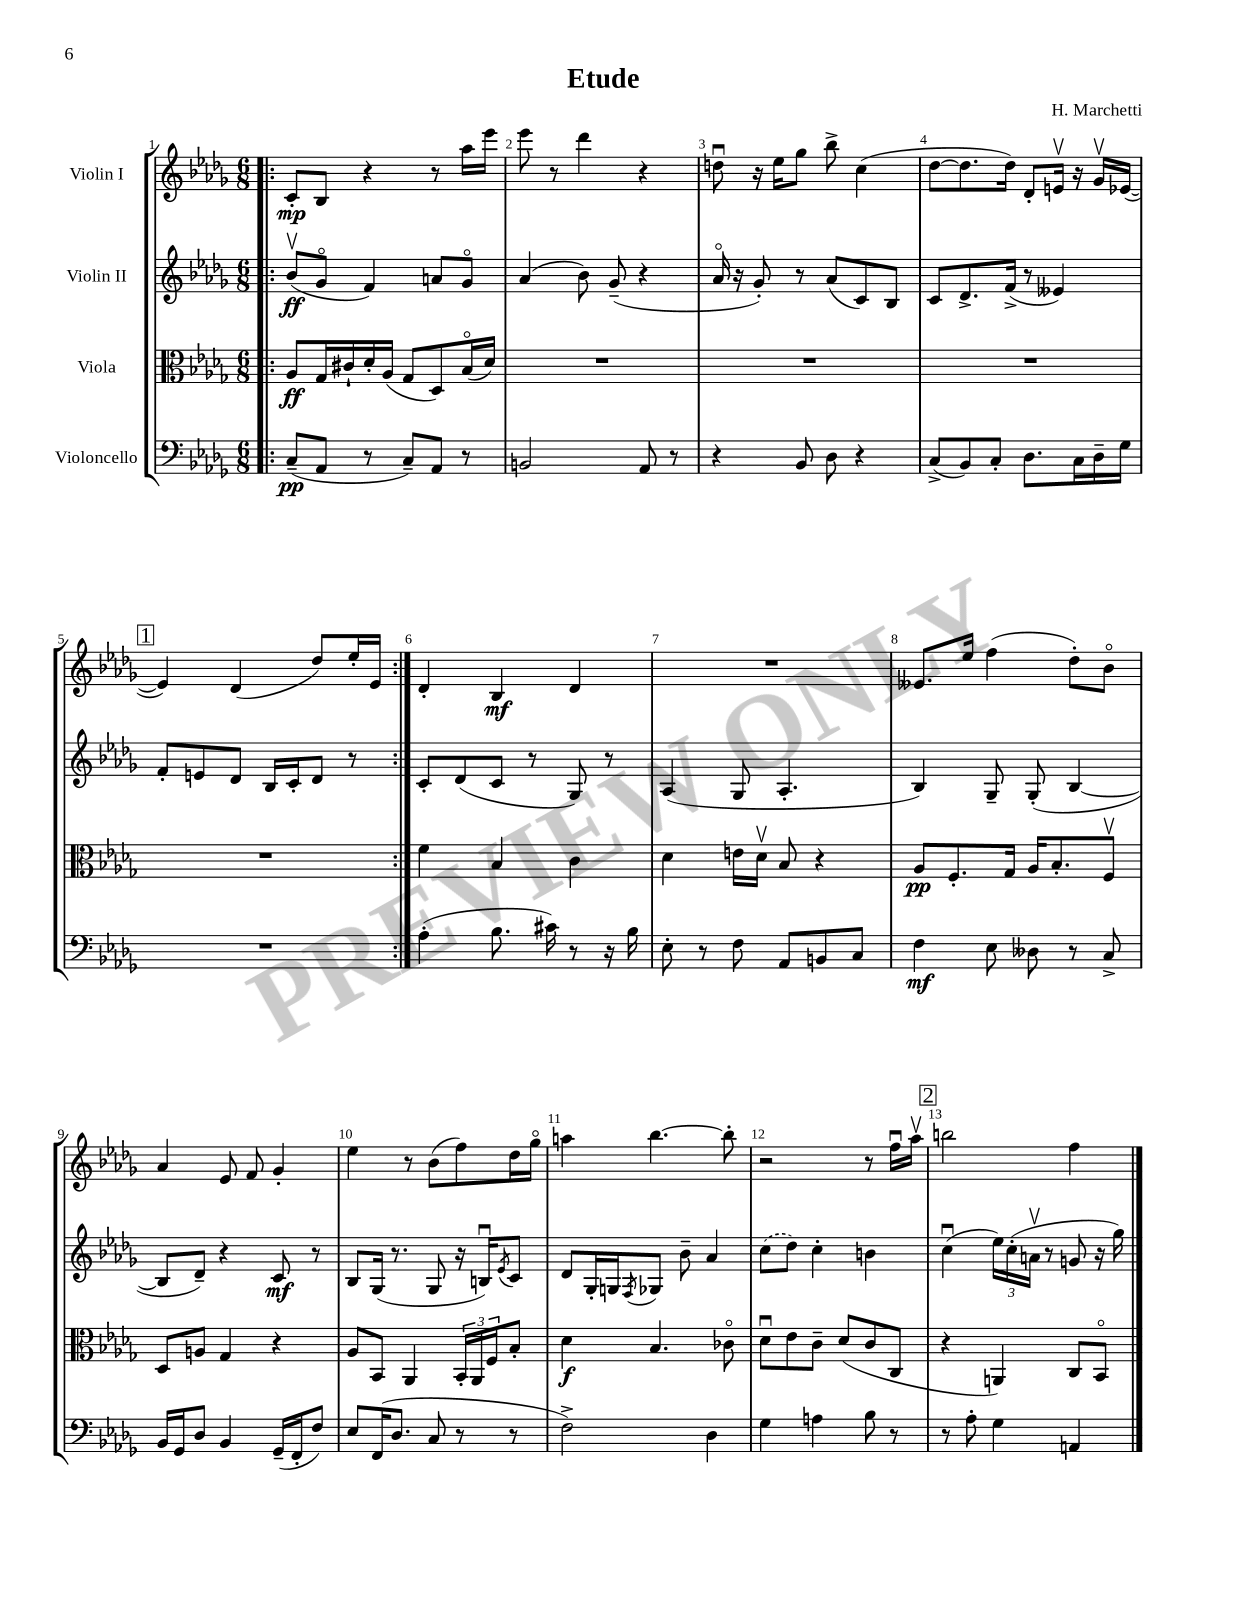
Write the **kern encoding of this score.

**kern	**kern	**kern	**kern
*staff4	*staff3	*staff2	*staff1
*clefF4	*clefC3	*clefG2	*clefG2
*k[b-e-a-d-g-]	*k[b-e-a-d-g-]	*k[b-e-a-d-g-]	*k[b-e-a-d-g-]
*M6/8	*M6/8	*M6/8	*M6/8
=!|:	=!|:	=!|:	=!|:
(8C~/L	8A-/L	(8b-v/L	8c'/L
8AA-/J	16G-/L	8g-o/J	8B-/J
.	16c#`/	.	.
8r	16d-'/	4f/)	4r
.	(16A-/JJ	.	.
8C~/L)	8G-/L	.	.
8AA-/J	8D-/)	8a/L	8r
8r	(16B-o/L	8g-o/J	16aa-\LL
.	16d-/JJ)	.	16eee-\JJ
=	=	=	=
2BB/	2.r	(4a-/	8eee-\
.	.	.	8r
.	.	8b-\)	4ddd-\
.	.	(8g-~/	.
8AA-/	.	4r	4r
8r	.	.	.
=	=	=	=
4r	2.r	16a-o/	8ddu\
.	.	16r	.
.	.	8g-'/)	16r
.	.	.	16ee-\LK
8BB-/	.	8r	8gg-\J
8D-\	.	(8a-/L	8bb-^\
4r	.	8c/)	(4cc\
.	.	8B-/J	.
=	=	=	=
(8C^/L	2.r	8c/L	[8dd-\L
8BB-/)	.	8.d-^/	8.dd-\]
8C'/J	.	.	.
.	.	(16f^/Jk	16dd-\Jk)
8.D-\L	.	8r	8d-'/L
.	.	4e--/)	16ev/Jk
16C\L	.	.	16r
16D-~\	.	.	16g-v/LL
16G-\JJ	.	.	([16e-/JJ
=	=	=	=
2.r	2.r	8f'/L	4e-/])
.	.	8e/	.
.	.	8d-/J	(4d-/
.	.	16B-/LL	.
.	.	16c'/J	.
.	.	8d-/J	8dd-/L)
.	.	8r	16ee-'/L
.	.	.	16e-/JJ
=:|!	=:|!	=:|!	=:|!
(4A-'\	4f\	8c'/L	4d-'/
.	.	(8d-/	.
8.B-\	4B-/	8c/J	4B-/
.	.	8r	.
16c#\)	.	.	.
8r	4c\	8G-/)	4d-/
16r	.	8r	.
16B-\	.	.	.
=	=	=	=
8E-'\	4d-\	(4A-/	2.r
8r	.	.	.
8F\	16e\LL	8G-/	.
.	16d-v\JJ	.	.
8AA-/L	8B-/	4.A-'/	.
8BB/	4r	.	.
8C/J	.	.	.
=	=	=	=
4F\	8A-/L	4B-/)	8.e--/L
.	8.F'/	.	.
.	.	.	16ee-/Jk
8E-\	.	8G-~/	(4ff\
.	16G-/Jk	.	.
8D--\	16A-/LK	(8G-'/	.
.	8.B-'/	.	.
8r	.	[4B-/	8dd-'\L)
8C^/	8Fv/J	.	8b-o\J
=	=	=	=
16BB-/LL	8D-/L	8B-/]L	4a-/
16GG-/J	.	.	.
8D-/J	8A/J	8d-~/J)	.
4BB-/	4G-/	4r	8e-/
.	.	.	8f/
(16GG-~/LL	4r	8c/	4g-'/
16FF'/J	.	.	.
8F/J)	.	8r	.
=	=	=	=
8E-/L	8A-/L	8B-/L	4ee-\
(16FF/K	8BB-/J	(16G-/Jk	.
8.D-/J	.	8.r	.
.	4AA-/	.	8r
8C/	.	8G-/	(8b-\L
8r	24BB-'/LL	16r	8ff\)
.	24AA-/	.	.
.	.	16Bu/LK)	.
.	24F/J	.	.
.	.	8qe-/	.
8r	8B-'/J	8c/J	16dd-\L
.	.	.	16gg-o\JJ
=	=	=	=
2F^\)	4d-\	8d-/L	4aa\
.	.	16G-'/L	.
.	.	16G/J	.
.	.	8qF/	.
.	4.B-/	8G-/J	[4.bb-\
.	.	8b-~\	.
4D-\	.	4a-/	.
.	8c-o\	.	8bb-'\]
=	=	=	=
4G-\	8d-u\L	(8cc\L	2r
.	8e-\	8dd-\J)	.
4A\	8c~\J	4cc'\	.
.	(8d-/L	.	.
8B-\	8c/	4b\	8r
8r	8C/J	.	16ffu\LL
.	.	.	16aa-v\JJ
=	=	=	=
8r	4r	(4ccu\	2bb\
8A-'\	.	.	.
4G-\	4AA/)	24ee-\LL)	.
.	.	(24cc'\	.
.	.	24av\JJ	.
.	.	8r	.
4AA/	8C/L	8g/	4ff\
.	8BB-o/J	16r	.
.	.	16gg-\)	.
==	==	==	==
*-	*-	*-	*-
